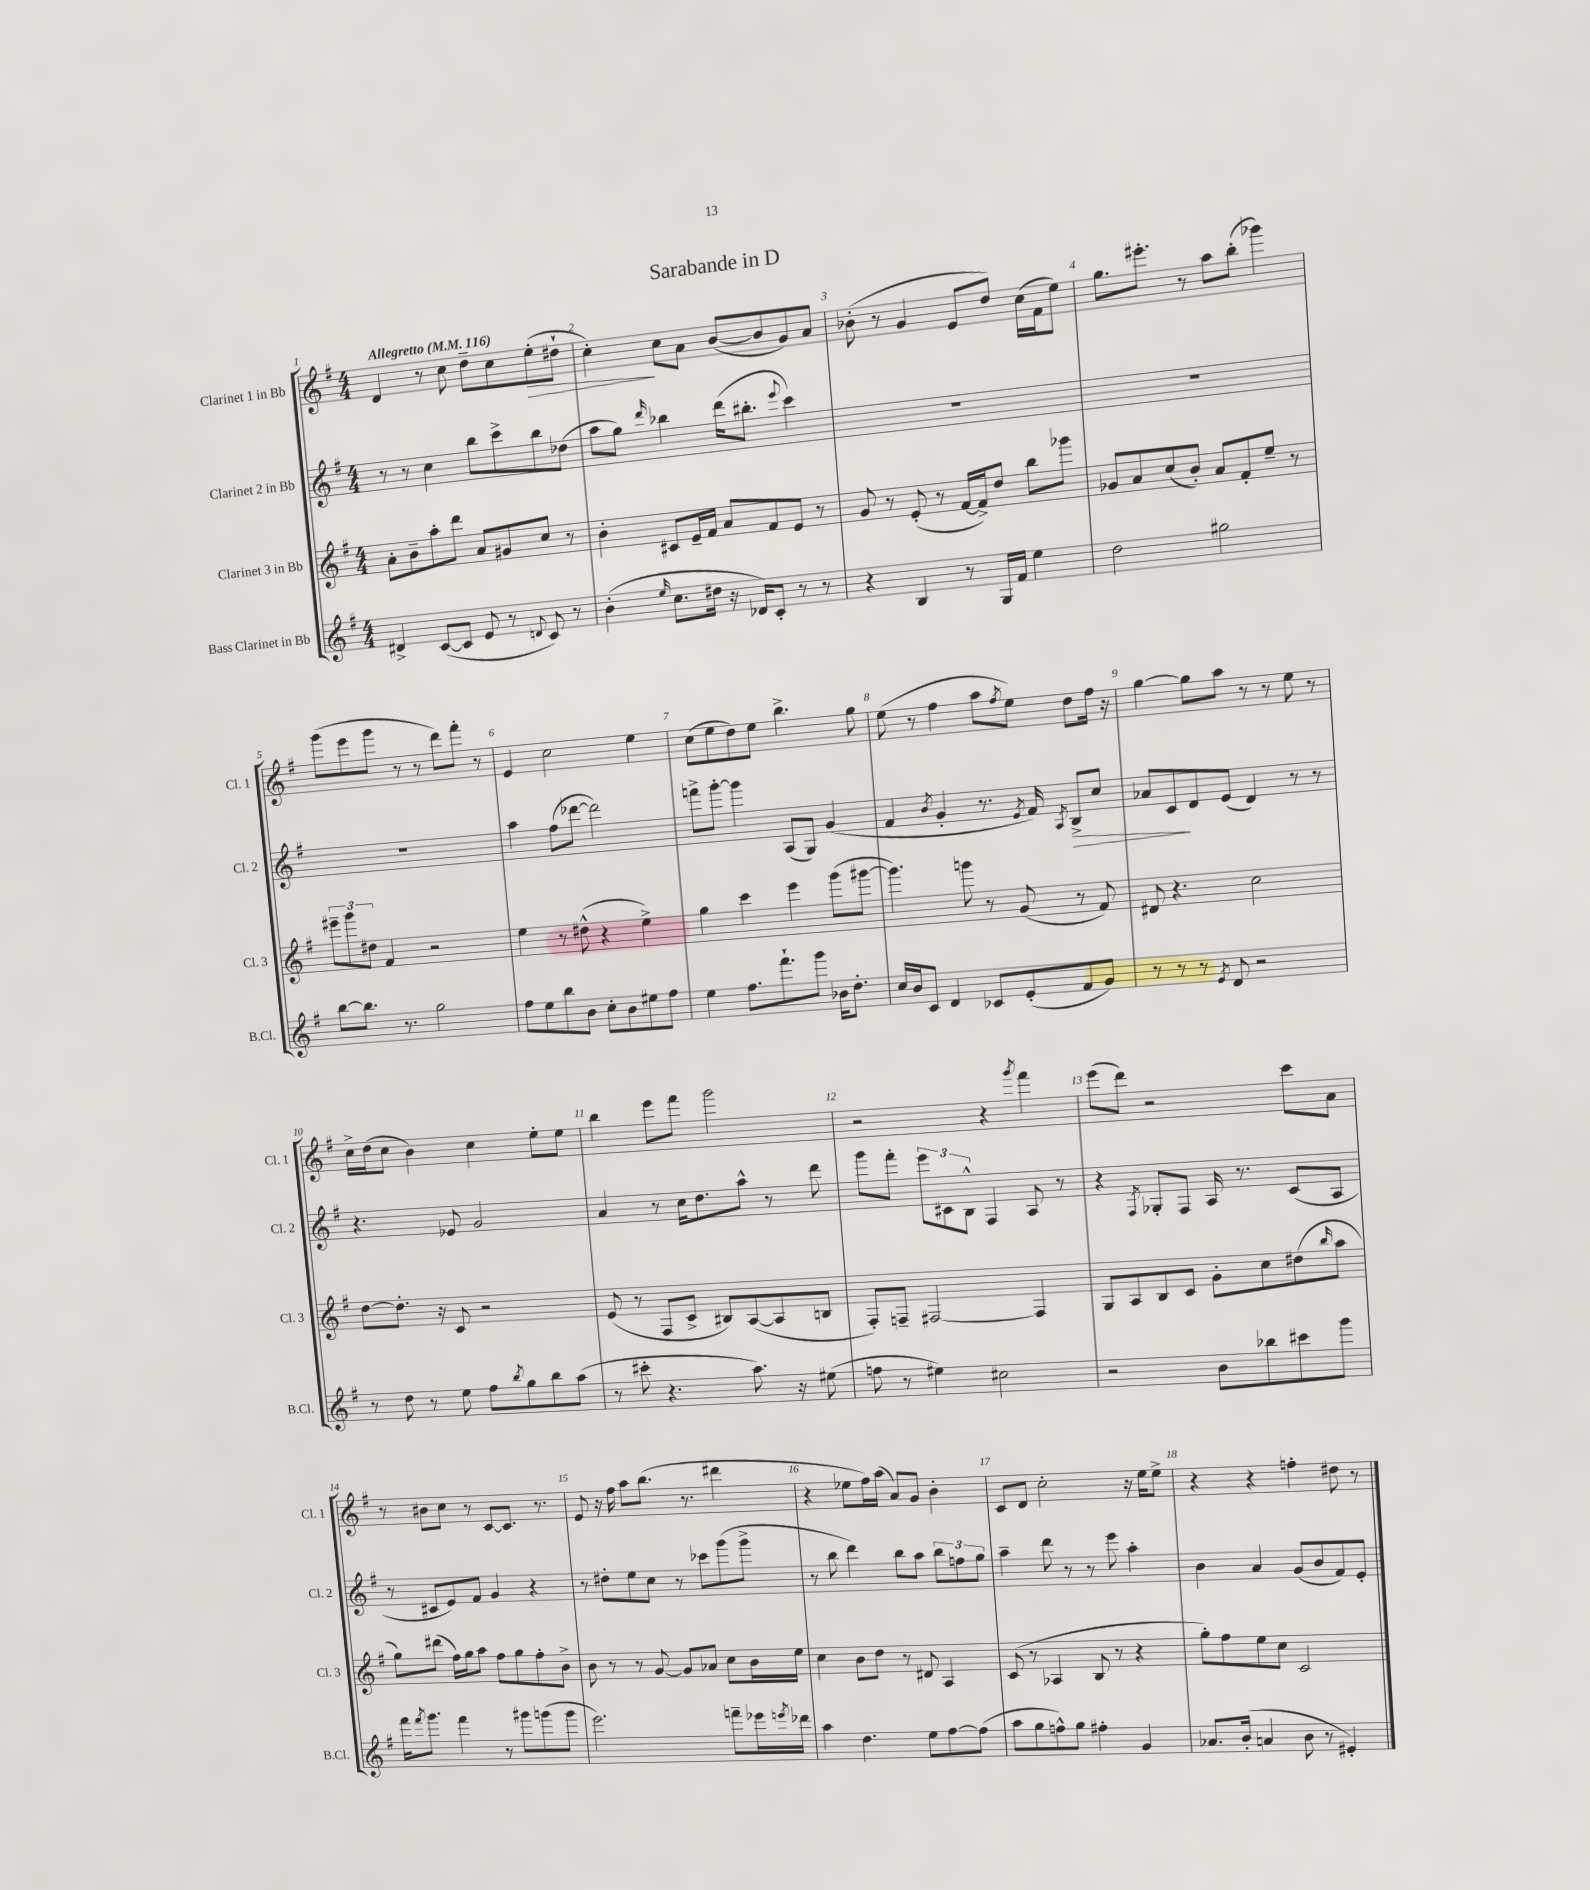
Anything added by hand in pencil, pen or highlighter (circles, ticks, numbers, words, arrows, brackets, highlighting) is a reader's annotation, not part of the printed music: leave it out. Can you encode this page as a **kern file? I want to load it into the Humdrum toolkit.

**kern	**kern	**kern	**kern
*staff4	*staff3	*staff2	*staff1
*clefG2	*clefG2	*clefG2	*clefG2
*k[f#]	*k[f#]	*k[f#]	*k[f#]
*M4/4	*M4/4	*M4/4	*M4/4
*MM116	*MM116	*MM116	*MM116
4d#^	8a'	8r	4d
.	8b~	8r	.
([8c	8aa'	4cc	8r
8c]	8ddd	.	8cc
8e	8a	8bb	8dd~
8r	8g#	8ccc^	8cc
8qqd	.	.	.
8c)	8cc	8bb	(8ee'
8r	8r	(8dd-	8dd#`
=	=	=	=
(4b'	4b'	8aa	4cc')
.	.	8gg)	.
16qqee	.	16qqddd	.
8.cc	8c#	4bb-	8cc
.	16e~	.	8a
16dd#	16f#	.	.
16r	8a	(16ddd	([8b
16d-)	.	8.bb#'	.
8c'	8f#	.	8b]
.	.	8qqeee	.
8r	8e	4ccc)	8g)
8r	8r	.	8a
=	=	=	=
4r	8g	1r	(8b-'
.	8r	.	8r
4B	(8e'	.	4g
.	8r	.	.
8r	[16f#	.	8e
.	16f#^])	.	.
16G	8dd	.	8dd)
16f#	.	.	.
4ee	8bb	.	(16cc
.	.	.	16f#
.	8ggg-	.	8ee)
=	=	=	=
2dd	8g-	1r	8.gg
.	8a	.	.
.	.	.	8.eee#'
.	(8cc	.	.
.	8b')	.	8r
2gg#	8a	.	8aa
.	8f#'	.	(8bb'
.	8ee~	.	4ggg-)
.	8r	.	.
=	=	=	=
[8bb	12eee#~	1r	(8ggg
.	12ggg	.	.
8.bb]	.	.	8eee
.	12dd#	.	.
.	4f#	.	8ggg
8.r	.	.	.
.	.	.	8r
2gg	2r	.	8r
.	.	.	8ddd)
.	.	.	8fff#'
.	.	.	8r
=	=	=	=
8ff#	4ee	4aa	4e
8ee	.	.	.
8bb	8r	(8ff#	2cc
8b	(8dd#^^	[8ddd-	.
8cc'	4r	2ddd-])	.
8b	.	.	.
8ee#	4ee^)	.	4ee
8ff#	.	.	.
=	=	=	=
4ee	4gg	8fff^	(8cc
.	.	[8ggg'	8ee
8.ff#	4ccc	4ggg]	8dd)
.	.	.	8ee
8.fff#`	.	.	.
.	4eee	(8A	4.bb^
8ggg	.	8G)	.
16b-	(8ggg	(4g	.
8.dd'	.	.	.
.	[8ggg#	.	8gg
=	=	=	=
16cc	4.ggg#])	4f#	(8ee
16b	.	.	.
8c	.	.	8r
.	.	8qb	.
4d	.	4g'	4ff#
.	8ggg	.	.
8c-	8r	8.r	8aa
.	.	.	8qff#
(8e'	(8g	.	8ee)
.	.	8qe	.
.	.	16f#)	.
.	.	8qA	.
8f#	8r	8B^	8dd
8g)	8f#)	8cc	16ff#
.	.	.	16r
=	=	=	=
8r	8d#	8a-	[4gg
8r	4.r	8c	.
8r	.	8d	8gg]
8qe	.	.	.
8d	.	(8e	8aa
2r	2cc	4d)	8r
.	.	.	8r
.	.	8r	8ee
.	.	8r	8r
=	=	=	=
8r	[8dd	4.r	16cc^
.	.	.	(16dd
8dd	8.dd']	.	8cc
8r	.	.	4b)
.	16r	.	.
8ee	8c	8e-	.
8ff#	2r	2g	4cc
8qbb	.	.	.
8gg	.	.	.
8bb	.	.	8ee'
(8aa	.	.	8ee
=	=	=	=
8r	(8e	4a	4bb
8ccc#'	8r	.	.
4.r	8F#	8r	8eee
.	8c^	16cc	8fff#
.	.	8.dd	.
.	8B#)	.	2ggg
8.aa)	([8A	8aa^^	.
.	8A]	8r	.
16r	.	.	.
(8ee#	8B	8ddd	.
=	=	=	=
8ff	8F#')	8ggg	2r
8r	8F~	8fff#'	.
4ee#)	[2F#	12eee	.
.	.	12c#	.
.	.	12B^^	.
2cc#	.	4F#	4r
.	.	.	8qggg
.	4F#]	8A	4fff#
.	.	8r	.
=	=	=	=
2r	8G	4r	(8eee
.	8A	.	8ddd)
.	.	8qF#	.
.	8B	8G-'	2r
.	8c	8F#	.
8b	8g'	16A	.
.	.	8.r	.
8bb-	8cc	.	.
8ccc#	(8dd#	(8c	8ccc
.	16qqbb	.	.
8ggg	8aa	8A	8a
=	=	=	=
16fff#	8gg)	8r	8r
8qfff#	.	.	.
8.ggg	.	.	.
.	(8ddd#	8c#	8b#
4fff#	16ff#)	8e)	8cc
.	16gg	.	.
.	8aa	8f#	8r
8r	8ff#	4g	[8c
8ggg#	8gg	.	8.c]
(8ggg	8ff#'	4r	.
.	.	.	8.r
8ggg	8b^	.	.
=	=	=	=
2.eee)	8b	8r	8e
.	8r	8dd#'	16r
.	.	.	16ff#
.	8r	8ee	8aa
.	[8g	8cc	(8.bb
.	8g]	8r	.
.	.	.	8.r
.	8a-	8ccc-	.
8fff~	8cc	(8ggg	4ddd#
16eee-	16b	8ggg^	.
8qeee	.	.	.
16ddd-	16ee	.	.
=	=	=	=
4aa	4cc	8r	4r
.	.	8bb	.
4.dd	8b	4ddd)	8ee-
.	8dd	.	16ff#)
.	.	.	(16aa
.	8r	8bb	8a)
8ee	8d#	8aa	8g
[8ff#	4A	12bb	4b'
.	.	12ff	.
(8ff#]	.	.	.
.	.	12gg	.
=	=	=	=
8aa	(8c	4aa~	8c
8gg	8r	.	8d
8ff^^)	4A-	8ddd	2cc'
8gg	.	8r	.
4ff#'	8B	8r	.
.	8r	8eee	.
4g	4r	4aa'	16r
.	.	.	16ee
.	.	.	8ee^
=	=	=	=
8.a-	8gg')	4b	4r
.	8ff#	.	.
(16b'	.	.	.
4a	8ee	4a	4r
.	8cc	.	.
8b	2c	(8g	4ff'
8r	.	8b	.
4e#')	.	8f#)	8dd#
.	.	8e'	8r
==	==	==	==
*-	*-	*-	*-
